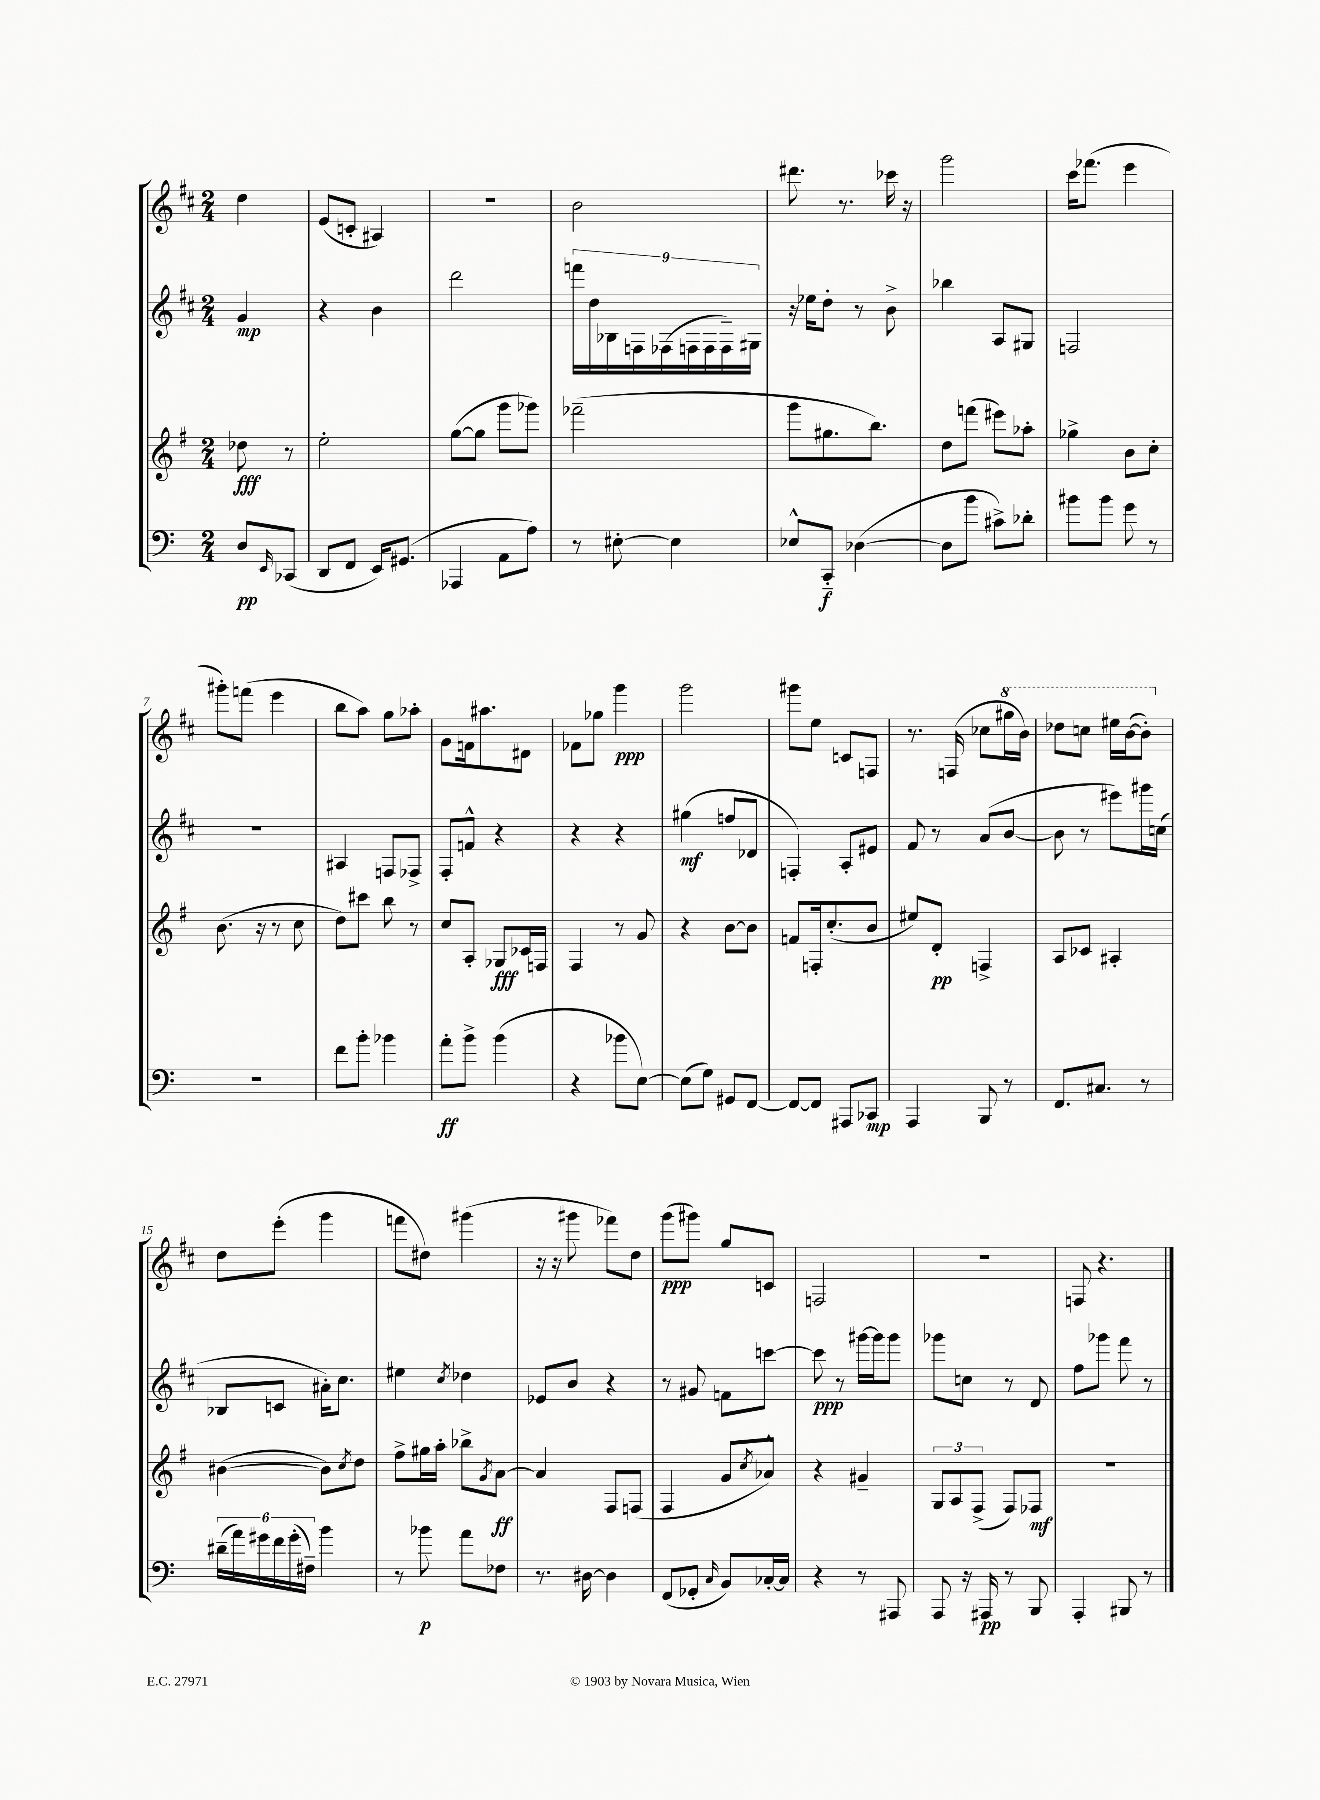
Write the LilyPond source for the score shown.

<<
\new StaffGroup <<
\new Staff = "s0" {
    \clef treble \key d \major \numericTimeSignature \time 2/4 \partial 4
    d''4 |
    e'8( c'8-. ais4) |
    R2 |
    b'2 |
    dis'''8. r8. ces'''16 r16 |
    g'''2 |
    cis'''16 fes'''8.( e'''4 |
    gis'''8-.) f'''8( e'''4 |
    b''8 a''8) g''8 aes''8-. |
    g'8 f'16 ais''8. dis'8 |
    fes'8 ges''8 g'''4\ppp |
    g'''2 |
    gis'''8 e''8 c'8 f8 |
    r8. f16( ces''8 \ottava #1 gis'''16 b''16) |
    des'''8 c'''8 eis'''16 b''16~( b''8-.) \ottava #0 |
    d''8 e'''8-.( g'''4 |
    f'''8 dis''8) gis'''4( |
    r16 r16 gis'''8 fes'''8) d''8 |
    g'''8\ppp( gis'''8) g''8 c'8 |
    f2 |
    R2 |
    f8 r4. \bar "|." |
}
\new Staff = "s1" {
    \clef treble \key d \major \numericTimeSignature \time 2/4 \partial 4
    g'4\mp |
    r4 b'4 |
    d'''2 |
    \tuplet 9/8 { f'''16 d''16 bes16 f16 fes16( f16 f16 f16--) gis16 } |
    r16 ees''16 d''8-. r8 b'8-> |
    bes''4 a8 gis8 |
    f2 |
    R2 |
    ais4 f8 fes8-> |
    fis8-. f'8-^ r4 |
    r4 r4 |
    gis''4\mf( f''8 des'8 |
    f4-.) a8-. eis'8 |
    fis'8 r8 a'8( b'8~ |
    b'8 r8 eis'''8) gis'''16 c''16( |
    bes8 c'8 ais'16-.) cis''8. |
    eis''4 \acciaccatura { cis''8 } des''4 |
    ees'8 b'8 r4 |
    r8 gis'8 f'8 c'''8~ |
    c'''8\ppp r8 gis'''16~ gis'''16 gis'''8 |
    ges'''8 c''8 r8 d'8 |
    fis''8 ges'''8 fis'''8 r8 \bar "|." |
}
\new Staff = "s2" {
    \clef treble \key g \major \numericTimeSignature \time 2/4 \partial 4
    des''8\fff r8 |
    e''2-. |
    g''8~( g''8 g'''8 ges'''8) |
    fes'''2--( |
    g'''8 gis''8. b''8.) |
    d''8 f'''8( eis'''8) aes''8-. |
    ges''4-> b'8 c''8-. |
    b'8.( r16 r8 c''8 |
    d''8) cis'''8 b''8 r8 |
    c''8 a8-. ges8\fff ces'16 f16 |
    fis4 r8 g'8 |
    r4 b'8~ b'8 |
    f'8 f16-. c''8.-.( b'8 |
    eis''8) d'8-.\pp f4-> |
    a8 ces'8 ais4-. |
    bis'4~( bis'8) \acciaccatura { c''8 } d''8 |
    fis''8-> gis''16 a''16-. bes''8-> \acciaccatura { g'8 } a'8~\ff |
    a'4 fis8 f8( |
    fis4 g'8 \acciaccatura { c''8 } aes'8-^) |
    r4 gis'4-- |
    \tuplet 3/2 { g8 a8 fis8->( } fis8) fes8\mf |
    R2 \bar "|." |
}
\new Staff = "s3" {
    \clef bass \key c \major \numericTimeSignature \time 2/4 \partial 4
    d8\pp \grace { e,16 } ces,8( |
    d,8 f,8 e,16) gis,8.( |
    aes,,4 a,8 a8) |
    r8 eis8~-. eis4 |
    ees8-^ c,8-_\f des4~( |
    des8 b'8 cis'8->) des'8-. |
    bis'8 bis'8 g'8 r8 |
    r2 |
    f'8 b'8-. bes'4 |
    a'8-.\ff b'8-> b'4( |
    r4 bes'8 e8~) |
    e8( g8) gis,8 f,8~ |
    f,8~ f,8 ais,,8 ces,8\mp |
    a,,4 b,,8 r8 |
    f,8. cis8. r8 |
    \tuplet 6/4 { dis'16--( a'16) gis'16 f'16 gis'16-.( fis16--) } b'4 |
    r8 bes'8\p a'8 fes8 |
    r8. dis16~ dis4 |
    f,8( ges,8-. \grace { c16 } b,8) ces16~-. ces16 |
    r4 r8 ais,,8 |
    a,,8 r16 ais,,16\pp r8 b,,8 |
    a,,4-. bis,,8 r8 \bar "|." |
}
>>
>>
